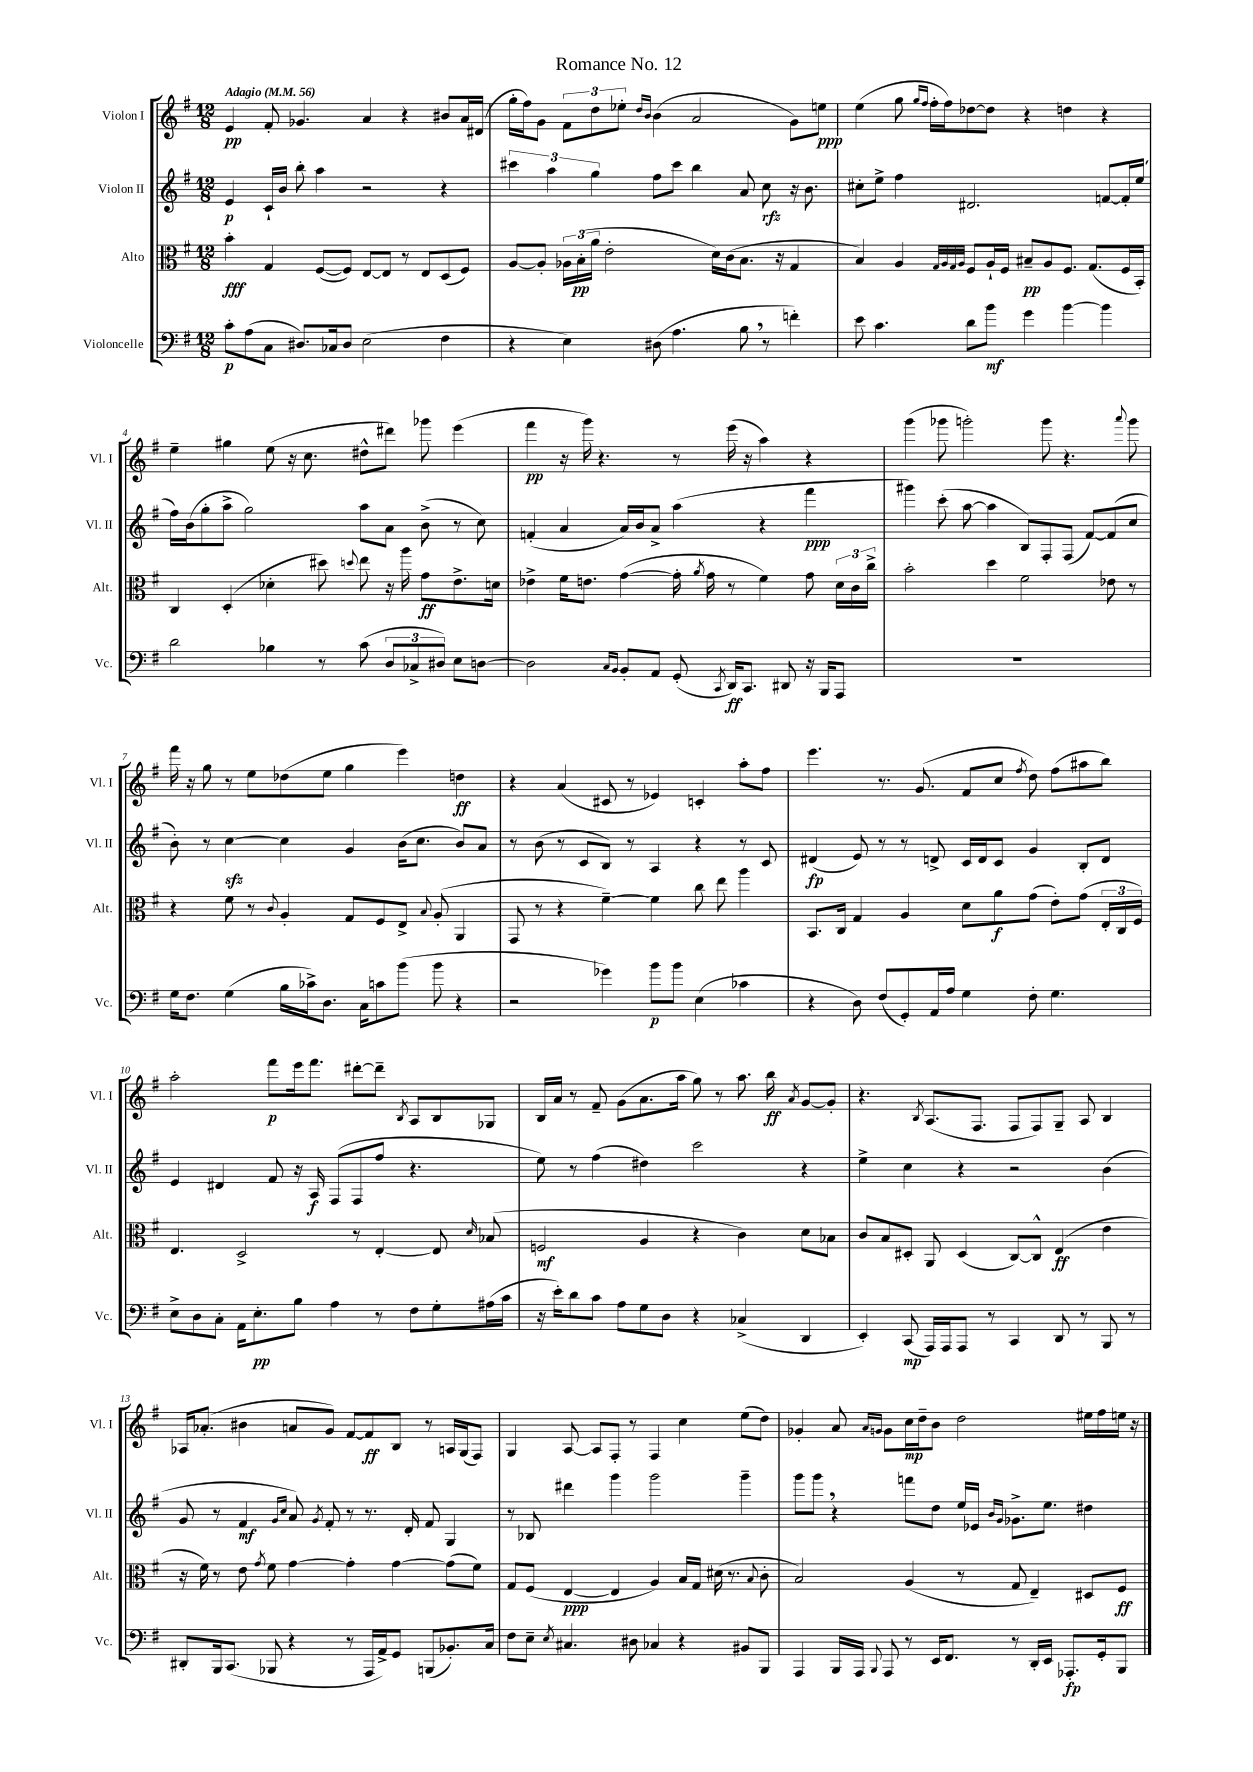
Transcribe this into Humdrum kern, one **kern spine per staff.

**kern	**kern	**kern	**kern
*staff4	*staff3	*staff2	*staff1
*clefF4	*clefC3	*clefG2	*clefG2
*k[f#]	*k[f#]	*k[f#]	*k[f#]
*M12/8	*M12/8	*M12/8	*M12/8
*MM56	*MM56	*MM56	*MM56
8c'	4b'	4e	4e
(8A	.	.	.
8C	4G	16c`	8f#'
.	.	16b	.
8.D#)	.	8bb'	4.g-
.	([8F#	4aa	.
16C-	.	.	.
8D#	8F#])	.	.
(2E	[8E	2r	4a
.	8E]	.	.
.	8r	.	4r
.	8E	.	.
4F#	(8D	4r	8b#
.	8F#)	.	16a
.	.	.	(16d#
=	=	=	=
4r	[8A	6ccc#	16gg'
.	.	.	16ff#)
.	8A']	.	8g
.	.	6aa	.
4E)	24A-	.	12f#
.	(24B'	.	.
.	24a	6gg	12dd
.	2e'	.	.
.	.	.	12ee-'
.	.	.	16qqdd
.	.	.	16qqb
(8D#	.	8ff#	(4b
4.A	.	8ccc#	.
.	.	4bb	2a
.	16d)	.	.
.	(16c	.	.
8B	8.B	8a	.
8r	.	8cc	.
.	16r	.	.
4f')	4G	16r	8g)
.	.	8.b	.
.	.	.	8ee
=	=	=	=
8e	4B)	8cc#'	(4ee
4.c	.	8ee^	.
.	4A	4ff#	8gg
.	.	.	16qqgg
.	.	.	16qqff#
.	.	.	16ff#'
.	.	.	16ff#)
.	32qqG	.	.
.	32qqA	.	.
.	32qqG	.	.
.	32qqA	.	.
8d	8F#	2.d#	[8dd-
8b	16A`	.	8dd-]
.	16F#	.	.
4g	8B#~	.	4r
.	8A	.	.
[4b	8.F#	.	4dd
.	(8.G	.	.
4b]	.	[8f	4r
.	16F#	16f']	.
.	16BB')	(16ee	.
=	=	=	=
2d	4C	16ff#)	4ee~
.	.	(16b	.
.	.	8gg'	.
.	(4D'	8aa^	4gg#
.	.	2gg)	.
4B-	4d-'	.	(8ee
.	.	.	16r
.	.	.	8.cc
8r	8dd#)	.	.
.	8qqdd	.	.
(8c	8ee	8aa	8dd#^^
12D	16r	8a	8ddd#)
.	16aa	.	.
12C-^	.	.	.
.	8g	(8b^	8ggg-
12D#)	.	.	.
8E	8.e^	8r	(4eee
[8D	.	8cc)	.
.	16d	.	.
=	=	=	=
2D]	4e-^	(4f'	4fff#
.	16f#	4a	16r
.	8.e	.	16ggg)
.	.	.	4.r
16qqC	.	.	.
16qqBB	.	.	.
8BB'	([4g	16a)	.
.	.	16b	.
8AA	.	8a^	.
(8GG'	16g']	(4aa	8r
.	8qa	.	.
.	16g	.	.
8qCC	.	.	.
16DD)	8r	.	(16eee
8.CC	.	.	16r
.	4f#)	4r	4aa)
8DD#	.	.	.
16r	8g	4fff#	4r
16BBB	.	.	.
8AAA	24d	.	.
.	24c	.	.
.	24cc^	.	.
=	=	=	=
1.r	2b'	4ggg#)	(4ggg
.	.	(8ccc'	8ggg-
.	.	[8aa	2ggg')
.	4dd	4aa]	.
.	2f#	8B)	.
.	.	8F#'	8ggg
.	.	(8F#	4.r
.	.	[8f#)	.
.	8e-	(8f#]	.
.	.	.	8qqaaa
.	8r	8cc	8ggg
=	=	=	=
16G	4r	8b')	16fff#
8.F#	.	.	16r
.	.	8r	8gg
(4G	8f#	[4cc	8r
.	8r	.	8ee
.	8qqc	.	.
16B	4A'	4cc]	(8dd-
16c-^)	.	.	.
8.D	.	.	8ee
.	8G	4g	4gg
16C	.	.	.
8c	8F#	.	.
(8b	8E^	(16b	4eee)
.	.	8.cc	.
.	8qqB	.	.
8b	(8A'	.	.
4r	4AA	8b)	4dd
.	.	8a	.
=	=	=	=
2r	8GG	8r	4r
.	8r	(8b	.
.	4r	8r	(4a
.	.	8c	.
4g-)	[4f#~)	8B)	8c#
.	.	8r	8r
8b	4f#]	4A	4e-)
8b	.	.	.
(4E	8cc	4r	4c'
.	8ee	.	.
4c-	4aa	8r	8aa'
.	.	8c	8ff#
=	=	=	=
4r	8.BB	(4d#	4.eee
.	16C	.	.
8D)	4G	8e)	.
(8F#	.	8r	8.r
8GG')	4A	8r	.
.	.	.	(8.g
16AA	.	8d^	.
16A	.	.	.
4G	8d	16c	8f#
.	.	16d	.
.	8a	8c	8cc
.	.	.	8qff#
8F#'	(8g	4g	8dd)
4.G	8e')	.	(8ff#
.	(8g	8B'	8aa#
.	24E'	8d	8bb)
.	24C	.	.
.	24F#)	.	.
=	=	=	=
8E^	4.E	4e	2aa'
8D	.	.	.
8C'	.	4d#	.
16AA	2D^	.	.
8.E'	.	.	.
.	.	8f#	8fff#
8B	.	16r	16eee
.	.	16A	8.fff#
4A	.	(8F#	.
.	8r	8F#	[8ddd#'
8r	[4E'	8ff#	8ddd#~]
.	.	.	8qB
8F#	.	4.r	8A
8G'	8E]	.	8B
.	16qqd	.	.
(16A#	(8B-	.	8G-
16c	.	.	.
=	=	=	=
16r	2F	8ee)	16B
16e')	.	.	16a
8d	.	8r	8r
8c	.	(4ff#	8f#~
8A	.	.	(8g
8G	4A	4dd#)	8.a
8D	.	.	.
.	.	.	16aa
4r	4r	2ccc	8gg)
.	.	.	8r
(4C-^	4c)	.	8.aa
.	.	.	16bb
.	.	.	8qa
4DD	8d	4r	[8g
.	8B-	.	8g']
=	=	=	=
4EE')	8c	4ee^	4.r
.	8B	.	.
(8CC	8D#'	4cc	.
.	.	.	8qB
16AAA)	8AA	.	(8.A
16AAA	.	.	.
8AAA	(4D#	4r	.
.	.	.	8.F#
8r	.	.	.
4CC	[8C)	2r	8F#
.	8C^^]	.	8F#)
8DD	(4E	.	8G~
8r	.	.	8A
8BBB	4e	(4b	4B
8r	.	.	.
=	=	=	=
8DD#'	16r	8g	16A-
.	16f#)	.	(8.a-'
16BBB	8r	8r	.
(8.CC	.	.	.
.	8e	4f#	4b#
.	8qg	.	.
8BBB-	8f#	.	.
.	.	16qqg	.
.	.	16qqcc	.
4r	[4g	8a)	8a
.	.	8qg	.
.	.	8f#'	8g)
8r	4g']	8r	[8f#
16AAA	.	8.r	8f#]
16AA^)	.	.	.
8GG	[4g	.	8B
.	.	16d'	.
(8BBB	.	8f#	8r
8.BB-')	(8g]	4G	16A
.	.	.	(16G
.	8f#)	.	8F#)
16C	.	.	.
=	=	=	=
8F#	8G	8r	4G
8E~	(8F#	8B-	.
8qE	.	.	.
4.C#	[4E	4ddd#	[8A
.	.	.	8A]
.	4E]	4ggg	8F#'
8D#	.	.	8r
4C-	4A)	2ggg	4F#
4r	16B	.	4cc
.	16G	.	.
.	(16d#	.	.
.	8.r	.	.
8BB#	.	4ggg~	(8ee
.	8qqB	.	.
8BBB	8c'	.	8dd)
=	=	=	=
4AAA	2B)	8ggg	4g-'
.	.	8ggg	.
16BBB	.	4r	8a
16AAA	.	.	.
.	.	.	16qqa
8qqBBB	.	.	16qqg
8AAA	.	.	8g
8r	(4A	8fff	16cc
.	.	.	16dd~
16EE	.	8dd	8b
8.FF#	.	.	.
.	8r	16ee	2dd
.	.	16e-	.
.	.	16qqb	.
.	.	16qqg	.
8r	8G	8.g-^	.
16DD'	4E~)	.	.
16EE	.	8.ee	.
8.AAA-'	.	.	.
.	8D#	4dd#	16ee#
16GG'	.	.	16ff#
8BBB	8F#	.	16ee
.	.	.	16r
==	==	==	==
*-	*-	*-	*-
